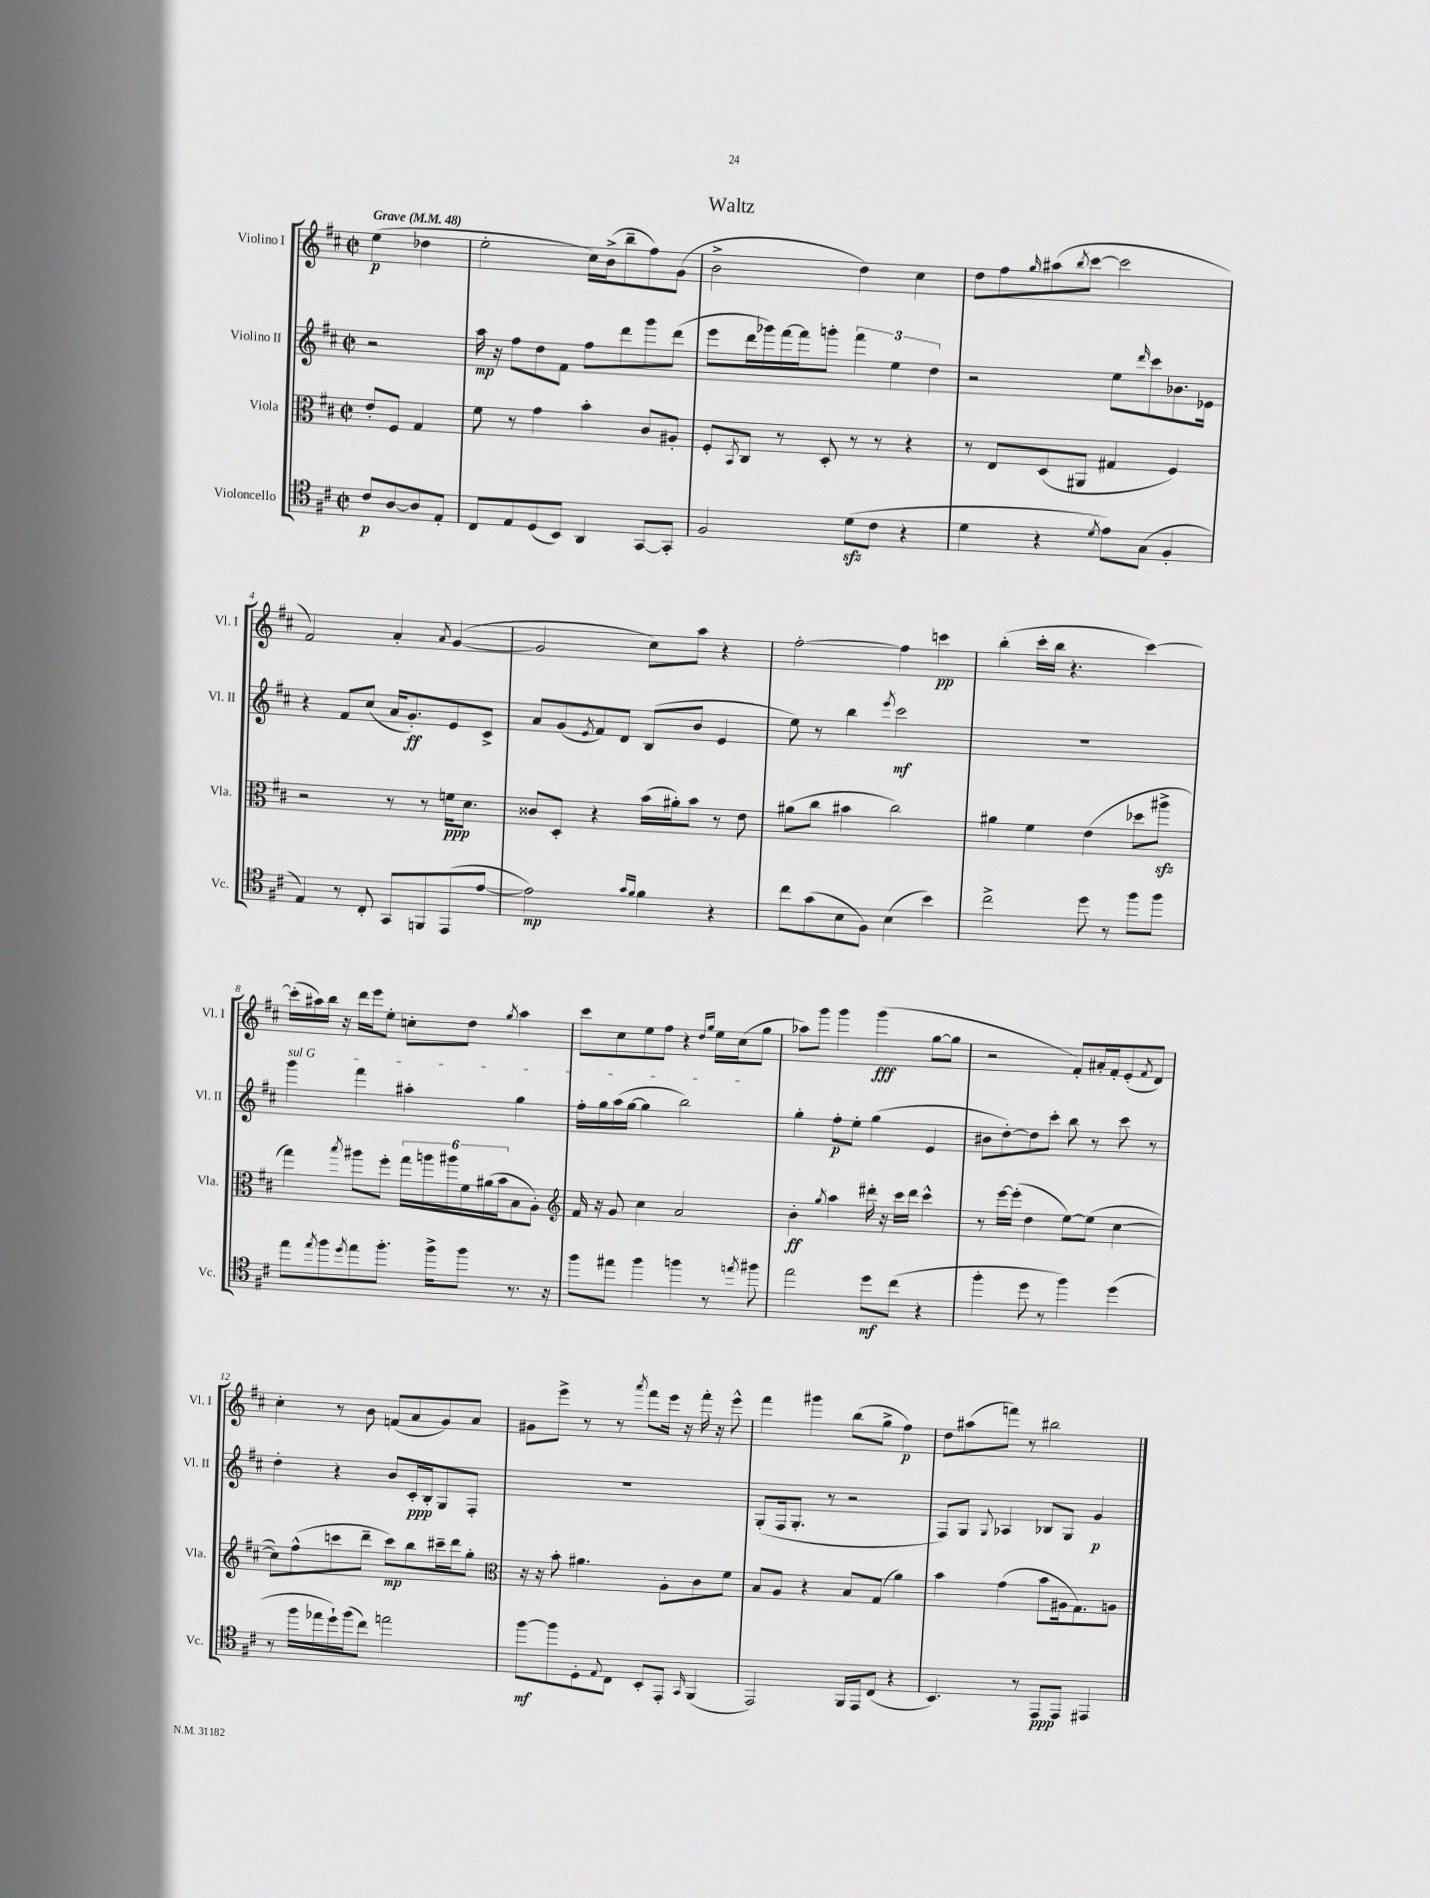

**kern	**kern	**kern	**kern
*staff4	*staff3	*staff2	*staff1
*clefC4	*clefC3	*clefG2	*clefG2
*k[f#c#]	*k[f#c#]	*k[f#c#]	*k[f#c#]
*M2/2	*M2/2	*M2/2	*M2/2
*met(c|)	*met(c|)	*met(c|)	*met(c|)
*MM48	*MM48	*MM48	*MM48
8c#	8e'	2r	(4ee
[8A	8F#	.	.
8A]	4G	.	4dd-
8E'	.	.	.
=	=	=	=
8C#	8f#	16aa	2ee'
.	.	16r	.
8E	8r	8ff#	.
(8D	4g	8dd	.
8BB)	.	8f#	.
4AA	4b'	8ff#	16cc#)
.	.	.	(16b^
.	.	8ddd	8bb~
[8GG	8c#	8ggg	8ff#)
8GG']	8A#'	(8ddd	(8g
=	=	=	=
2F#	8F#'	8eee	2b^
.	8qBB	.	.
.	8C#	16ddd	.
.	.	16ggg-)	.
.	8r	[16fff#	.
.	.	16fff#]	.
.	8D'	8ggg'	.
(8d	8r	6fff#	4dd)
8c#	8r	.	.
.	.	6ee	.
4r	4r	.	4cc#
.	.	6dd	.
=	=	=	=
4d	8r	2r	8dd
.	8E	.	8ff#
.	.	.	16qqgg
4r	(8D	.	(8aa#
.	.	.	8qbb
.	8AA#	.	[8ccc#
8qd	.	.	.
8e)	4G#	8ee	2ccc#]
.	.	16qqddd	.
(8G	.	8ccc#	.
4F#'	4F#)	8.b-	.
.	.	16e-	.
=	=	=	=
4E)	2r	4r	2f#)
8r	.	8f#	.
8C#'	.	(8cc#	.
8GG	8r	16a	4a'
.	.	8.g')	.
8FF	8r	.	.
.	.	.	8qa
(8EE	16f	8e	([4g
.	8.d	.	.
[8e	.	8c#^	.
=	=	=	=
2e])	8c##	8a	2g]
.	8D'	(8g	.
.	.	8qe	.
.	4r	8f#)	.
.	.	8d	.
16qqg	.	.	.
16qqf#	.	.	.
4f#	(16b	(8B	8cc#)
.	16a#')	.	.
.	8b	8b	8aa
4r	8r	4e	4r
.	8e	.	.
=	=	=	=
8cc#	(8a#	8ee)	[2ff#'
(8g	8cc#	8r	.
8B	4b#	4bb	.
8F#)	.	.	.
.	.	8qeee	.
(4B	2cc#)	2ccc#	4ff#]
4b)	.	.	4ccc
=	=	=	=
2cc#^	4a#	1r	(4bb'
.	4f#	.	16ccc#'
.	.	.	16bb
.	.	.	4.r
8dd	(4e	.	.
8r	.	.	.
8ff#	8dd-	.	[4ccc#)
8ff#	8aa#^	.	.
=	=	=	=
8ee	4gg)	4ggg	(16ccc#']
.	.	.	16aa#)
8qee	.	.	.
8ff#	.	.	16bb
.	.	.	16r
8qdd	8qbb	.	.
8ee	8aa#	4fff#	16ddd
.	.	.	16eee
8.ff#'	8ff#'	.	8ee'
.	24gg	4aa#'	8cc'
.	24aa	.	.
16ff#^	.	.	.
.	24aa#	.	.
8ff#	24f#	.	8dd
.	(24a#	.	.
.	24b	.	.
.	.	.	8qgg
8.r	8B	4gg	4aa#
.	8A')	.	.
16r	.	.	.
=	=	=	=
*	*clefG2	*	*
8ff#	16f#	16ff#'	8ccc#
.	16r	16gg	.
8ee#	8g	(16aa	8cc#
.	.	[16gg	.
4ff#	4cc#	4gg]	8ee
.	.	.	8ff#
4ff	2a	2bb)	4r
.	.	.	16qqdd
.	.	.	16qqgg
8r	.	.	16ee
.	.	.	(16cc#
8qee	.	.	.
8ff#	.	.	8gg
=	=	=	=
2ee	4b'	4gg'	8aa-)
.	.	.	8ggg
.	8qgg	.	.
.	4aa	8ff#'	4ggg
.	.	8ee'	.
8dd	16ddd#'	(4gg	(4ggg
.	16r	.	.
(8cc#	16ccc#	.	.
.	16ddd#	.	.
4r	4ccc#^^	4e	[8gg
.	.	.	8gg]
=	=	=	=
4ff#'	8r	8b#	2r
.	[16eee	[8dd')	.
.	(16eee']	.	.
8dd	4dd	8dd]	.
8r	.	8ccc#'	.
4ff#)	[8ee)	8bb	8f#')
.	(8ee]	8r	16a#'
.	.	.	16f#'
(4dd	[4cc#	8ccc#	(8e'
.	.	.	8qf#
.	.	8r	8d)
=	=	=	=
8r	8cc#])	4dd'	4cc#'
16ff#	(8ff#^^	.	.
16ee-	.	.	.
16dd`)	8ccc	4r	8r
(16ff#	.	.	.
8cc#)	8ddd~	.	8b
2ee	8ccc)	8b	(8f
.	8bb	16c#'	8a
.	.	16B'	.
.	16ccc#~	8G	8g)
.	16ddd	.	.
.	8gg'	8F#'	8a
=	=	=	=
*	*clefC3	*	*
[8ff#	16r	1r	8g#
.	16r	.	.
8ff#]	8b'	.	8eee^
8D'	4.a#	.	8r
8qqE	.	.	.
8C#	.	.	8r
.	.	.	8qaaa
8BB'	.	.	8fff#
8EE'	8A'	.	16eee
.	.	.	16r
16qqGG	.	.	.
(4FF#	8c#	.	16fff#'
.	.	.	16r
.	8f#	.	8eee^^
=	=	=	=
2EE)	8B	(8G'	4fff#
.	8A	16F#	.
.	.	8.G'	.
.	4r	.	4ggg#
.	.	8r	.
16FF#	8B	2r	(8bb
16EE	.	.	.
(8C#	(8G	.	8gg^
4r	4a)	.	4ff#)
=	=	=	=
4.BB)	4b	8F#)	8dd
.	.	8G	(8aa#
.	.	8qqG	.
.	(4g	4A-	8fff)
8r	.	.	8r
8EE	8b	8B-	2bb#
8EE	16A#	8G	.
.	8.G)	.	.
4EE#	.	4g	.
.	8A	.	.
==	==	==	==
*-	*-	*-	*-
